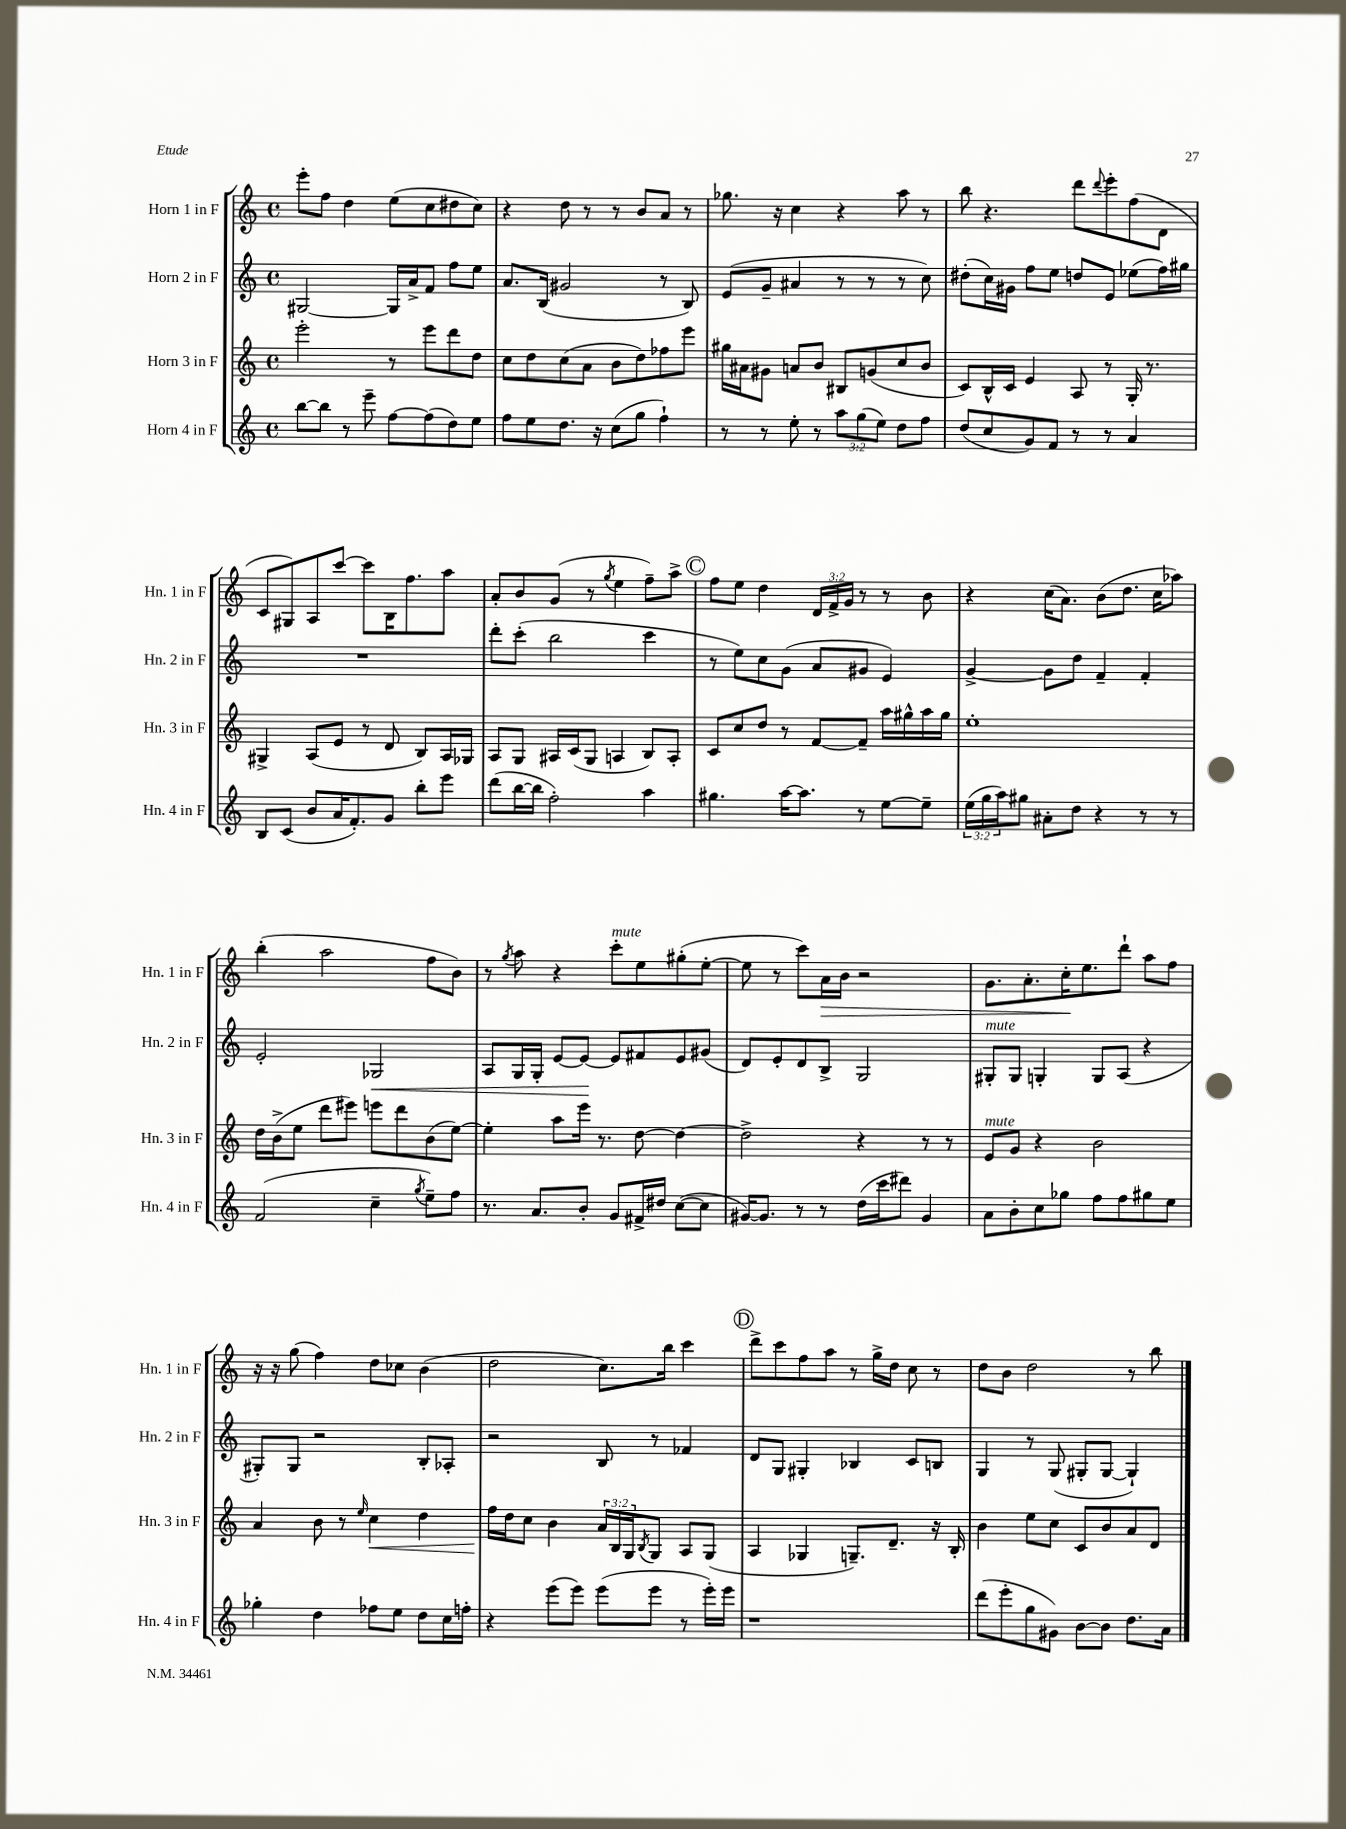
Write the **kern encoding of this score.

**kern	**kern	**dynam	**kern	**dynam	**kern	**dynam
*part4	*part3	*part3	*part2	*part2	*part1	*part1
*staff4	*staff3	*staff3	*staff2	*staff2	*staff1	*staff1
*I"Horn 4 in F	*I"Horn 3 in F	*	*I"Horn 2 in F	*	*I"Horn 1 in F	*
*I'Hn. 4 in F	*I'Hn. 3 in F	*	*I'Hn. 2 in F	*	*I'Hn. 1 in F	*
*clefG2	*clefG2	*	*clefG2	*	*clefG2	*
*k[]	*k[]	*	*k[]	*	*k[]	*
*M4/4	*M4/4	*	*M4/4	*	*M4/4	*
*met(c)	*met(c)	*	*met(c)	*	*met(c)	*
=15	=15	=15	=15	=15	=15	=15
[8bb\L	2eee'\	.	[2G#X/	.	8eee'\L	.
8bb\J]	.	.	.	.	8ff\J	.
8r	.	.	.	.	4dd\	.
8eee~\	.	.	.	.	.	.
[8ff\L	8r	.	16G#/LL]	.	(8ee\L	.
.	.	.	16a^/J	.	.	.
(8ff\]	8eee\L	.	8f/J	.	8cc\	.
8dd\)	8ddd\	.	8ff\L	.	8dd#X\	.
8ee\J	8dd\J	.	8ee\J	.	8cc\J)	.
=16	=16	=16	=16	=16	=16	=16
8ff\L	8cc\L	.	8.a/L	.	4r	.
8ee\	8dd\	.	.	.	.	.
.	.	.	(16B/Jk	.	.	.
8.dd\J	(8cc\	.	2g#X/	.	8dd\	.
.	8a\J	.	.	.	8r	.
16r	.	.	.	.	.	.
(8cc\L	8b\L	.	.	.	8r	.
8gg\J	8dd\)	.	.	.	8b/L	.
4ff`\)	8ff-X\	.	8r	.	8a/J	.
.	8eee\J	.	8B/)	.	8r	.
=17	=17	=17	=17	=17	=17	=17
8r	16gg#X\LL	.	(8e/L	.	8.gg-X\	.
.	16a#X\J	.	.	.	.	.
8r	8g#X\J	.	8g~/J	.	.	.
.	.	.	.	.	16r	.
8ee'\	8an/L	.	4a#X/	.	4cc\	.
8r	8b/J	.	.	.	.	.
12aa\L	8B#X/L	.	8r	.	4r	.
(12gg\	.	.	.	.	.	.
.	(8gn/	.	8r	.	.	.
12ee\J)	.	.	.	.	.	.
8dd\L	8cc/	.	8r	.	8aa\	.
8ff\J	8b/J	.	8cc\)	.	8r	.
=18	=18	=18	=18	=18	=18	=18
(8dd/L	8c/L)	.	(8dd#X'\L	.	8bb\	.
8cc/	16B^^/L	.	16cc\L)	.	4.r	.
.	16c/JJ	.	16g#X\JJ	.	.	.
8g/)	4e/	.	8ff\L	.	.	.
8f/J	.	.	8ee\J	.	.	.
8r	8A/	.	8ddn/L	.	8ddd\L	.
.	.	.	.	.	8qqddd/	.
8r	8r	.	8e/J	.	8eee'\	.
4a/	16G'/	.	(8ee-X\L	.	(8ff\	.
.	8.r	.	.	.	.	.
.	.	.	16ff\L)	.	8d\J	.
.	.	.	16gg#X\JJ	.	.	.
!!LO:LB:g=z
=19	=19	=19	=19	=19	=19	=19
8B/L	4G#X^/	.	1r	.	8c/L	.
(8c/J	.	.	.	.	8G#X/)	.
8b/L	(8A/L	.	.	.	8A/	.
16a/K	8e/J	.	.	.	[8ccc/J	.
8.f'/)	.	.	.	.	.	.
.	8r	.	.	.	8ccc\L]	.
8g/J	8d/	.	.	.	16B\K	.
.	.	.	.	.	8.ff\	.
8bb'\L	8B/L)	.	.	.	.	.
8eee\J	16A/L	.	.	.	8aa\J	.
.	16G-X/JJ	.	.	.	.	.
=20	=20	=20	=20	=20	=20	=20
(8ddd\L	8A/L	.	8ddd'\L	.	8a'/L	.
[16bb\L	8G/J	.	(8ccc'\J	.	8b/	.
16bb\JJ]	.	.	.	.	.	.
2ff'\)	16A#X/LL	.	2bb\	.	(8g/J	.
.	(16c/J	.	.	.	.	.
.	8G/J	.	.	.	8r	.
.	.	.	.	.	8qgg/	.
.	4An/	.	.	.	4ee\	.
4aa\	8B/L)	.	4ccc\	.	8ff~\L)	.
.	8A'/J	.	.	.	8aa^\J	.
!!LO:REH:place=s1:t=C
=21	=21	=21	=21	=21	=21	=21
4.gg#X\	8c/L	.	8r	.	8ff\L	.
.	8cc/	.	8ee\L)	.	8ee\J	.
.	8dd/J	.	8cc\	.	4dd\	.
[16aa\KL	8r	.	(8g\J	.	.	.
8.aa\J]	.	.	.	.	.	.
.	[8f/L	.	8a/L	.	24d/LL	.
.	.	.	.	.	24f^/	.
.	.	.	.	.	24g/JJ	.
8r	8f~/J]	.	8g#X/J	.	8r	.
[8ee\L	16aa\LL	.	4e/)	.	8r	.
.	16gg#X^^\	.	.	.	.	.
8ee~\J]	16aa\	.	.	.	8b\	.
.	16gg#\JJ	.	.	.	.	.
=22	=22	=22	=22	=22	=22	=22
(24ee\LL	1ee'	.	[4g^/	.	4r	.
24gg\	.	.	.	.	.	.
24aa\J)	.	.	.	.	.	.
8gg#X\J	.	.	.	.	.	.
8a#X'\L	.	.	8g\L]	.	(16cc\KL	.
.	.	.	.	.	8.a\J)	.
8dd\J	.	.	8dd\J	.	.	.
4r	.	.	4f~/	.	(8b\L	.
.	.	.	.	.	8.dd\J	.
8r	.	.	4f'/	.	.	.
.	.	.	.	.	16cc\KL	.
8r	.	.	.	.	8aa-X\J)	.
!!LO:LB:g=z
=23	=23	=23	=23	=23	=23	=23
(2f/	16dd\LL	.	2e'/	.	(4bb'\	.
.	(16b^\J	.	.	.	.	.
.	8ee\J	.	.	.	.	.
.	8ddd\L	.	.	.	2aa\	.
.	8eee#X\J)	.	.	.	.	.
!	!	!	!	!LO:HP:b	!	!
4cc~\	8eeen\L	.	2G-X/	<	.	.
.	8ddd\	.	.	.	.	.
8qgg/	.	.	.	.	.	.
8ee~\L)	(8b\	.	.	.	8ff\L	.
8ff\J	[8ee\J)	.	.	.	8b\J)	.
=24	=24	=24	=24	=24	=24	=24
8.r	4ee'\]	.	8A/L	.	8r	.
.	.	.	.	.	8qgg/	.
.	.	.	16G/L	.	8aa\	.
8.a/L	.	.	16G'/JJ	.	.	.
.	8aa\L	.	[8e/L	.	4r	.
8b'/J	16eee\Jk	.	8e/J_	.	.	.
.	8.r	.	.	.	.	.
!	!	!	!	!	!LO:TX:a:i:t=mute	!
8g/L	.	.	8e/L]	[	8ccc'\L	.
16f#X^/L	[8dd\	.	8f#X/	.	8ee\	.
16dd#X/JJ	.	.	.	.	.	.
([8cc\L	4dd\_	.	8e/	.	(8gg#X'\	.
8cc\J]	.	.	(8g#X/J	.	[8ee'\J	.
=25	=25	=25	=25	=25	=25	=25
[16g#X/KL)	2dd^\]	.	8d/L)	.	8ee\]	.
8.g#/J]	.	.	.	.	.	.
.	.	.	8e'/	.	8r	.
8r	.	.	8d/	.	8ccc\L)	.
!	!	!	!	!	!	!LO:HP:b
8r	.	.	8B^/J	.	16a\L	>
.	.	.	.	.	16b\JJ	.
(16dd\LL	4r	.	2G/	.	2r	.
16ccc\J	.	.	.	.	.	.
8ddd#X\J)	.	.	.	.	.	.
4g#/	8r	.	.	.	.	.
.	8r	.	.	.	.	.
=26	=26	=26	=26	=26	=26	=26
!	!	!	!LO:TX:a:i:t=mute	!	!	!
!	!LO:TX:a:i:t=mute	!	!	!	!	!
8a\L	8e/L	.	8G#X'/L	.	8.g\L	.
8b'\	8g/J	.	8G#/J	.	.	.
.	.	.	.	.	8.a'\	.
8cc\	4r	.	4Gn'/	.	.	.
8gg-X\J	.	.	.	.	16cc'\K	.
.	.	.	.	.	8.ee\	]
8ff\L	2b\	.	8G/L	.	.	.
8ff\	.	.	(8A/J	.	8ddd`\J	.
8gg#X\	.	.	4r	.	8aa\L	.
8ee\J	.	.	.	.	8ff\J	.
!!LO:LB:g=z
=27	=27	=27	=27	=27	=27	=27
4gg-X'\	4a/	.	8G#X'/L)	.	16r	.
.	.	.	.	.	16r	.
.	.	.	8G#/J	.	(8gg\	.
4dd\	8b\	.	2r	.	4ff\)	.
.	8r	.	.	.	.	.
.	16qqee/	.	.	.	.	.
!	!	!LO:HP:b	!	!	!	!
8ff-X\L	4cc\	<	.	.	8dd\L	.
8ee\J	.	.	.	.	8cc-X\J	.
8dd\L	4dd\	.	8B'/L	.	(4b\	.
16cc\L	.	.	8A-X'/J	.	.	.
16ffn'\JJ	.	.	.	.	.	.
=28	=28	=28	=28	=28	=28	=28
4r	16ff\LL	.	2r	.	2dd\	.
.	16dd\J	[	.	.	.	.
.	8cc\J	.	.	.	.	.
(8eee\L	4b\	.	.	.	.	.
8eee\J)	.	.	.	.	.	.
(8eee\L	24a/LL	.	8B/	.	8.cc\L)	.
.	24B/	.	.	.	.	.
.	24G/J	.	.	.	.	.
.	8qB/	.	.	.	.	.
8eee\J	8G/J	.	8r	.	.	.
.	.	.	.	.	16bb\Jk	.
8r	8A/L	.	4f-X/	.	4ccc\	.
16eee'\LL)	(8G/J	.	.	.	.	.
16eee\JJ	.	.	.	.	.	.
!!LO:REH:place=s1:t=D
=29	=29	=29	=29	=29	=29	=29
1r	4A/	.	8d/L	.	8ddd^\L	.
.	.	.	8G/J	.	8ccc\	.
.	4G-X/	.	4G#X'/	.	8ff\	.
.	.	.	.	.	8aa\J	.
.	8.Gn~/L)	.	4B-X/	.	8r	.
.	.	.	.	.	16gg^\LL	.
.	8.d~/J	.	.	.	16dd\JJ	.
.	.	.	8c/L	.	8cc\	.
.	16r	.	8Bn/J	.	8r	.
.	16B'/	.	.	.	.	.
=30	=30	=30	=30	=30	=30	=30
(8ddd\L	4b\	.	4G/	.	8dd\L	.
8eee'\	.	.	.	.	8b\J	.
8gg\	8ee\L	.	8r	.	2dd\	.
8g#X\J)	8cc\J	.	(8G/	.	.	.
[8b\L	8c/L	.	8G#X'/L	.	.	.
8b\J]	8b/	.	[8G#/J	.	.	.
8.dd\L	8a/	.	4G#`/])	.	8r	.
.	8d/J	.	.	.	8bb\	.
16a\Jk	.	.	.	.	.	.
==	==	==	==	==	==	==
*-	*-	*-	*-	*-	*-	*-
